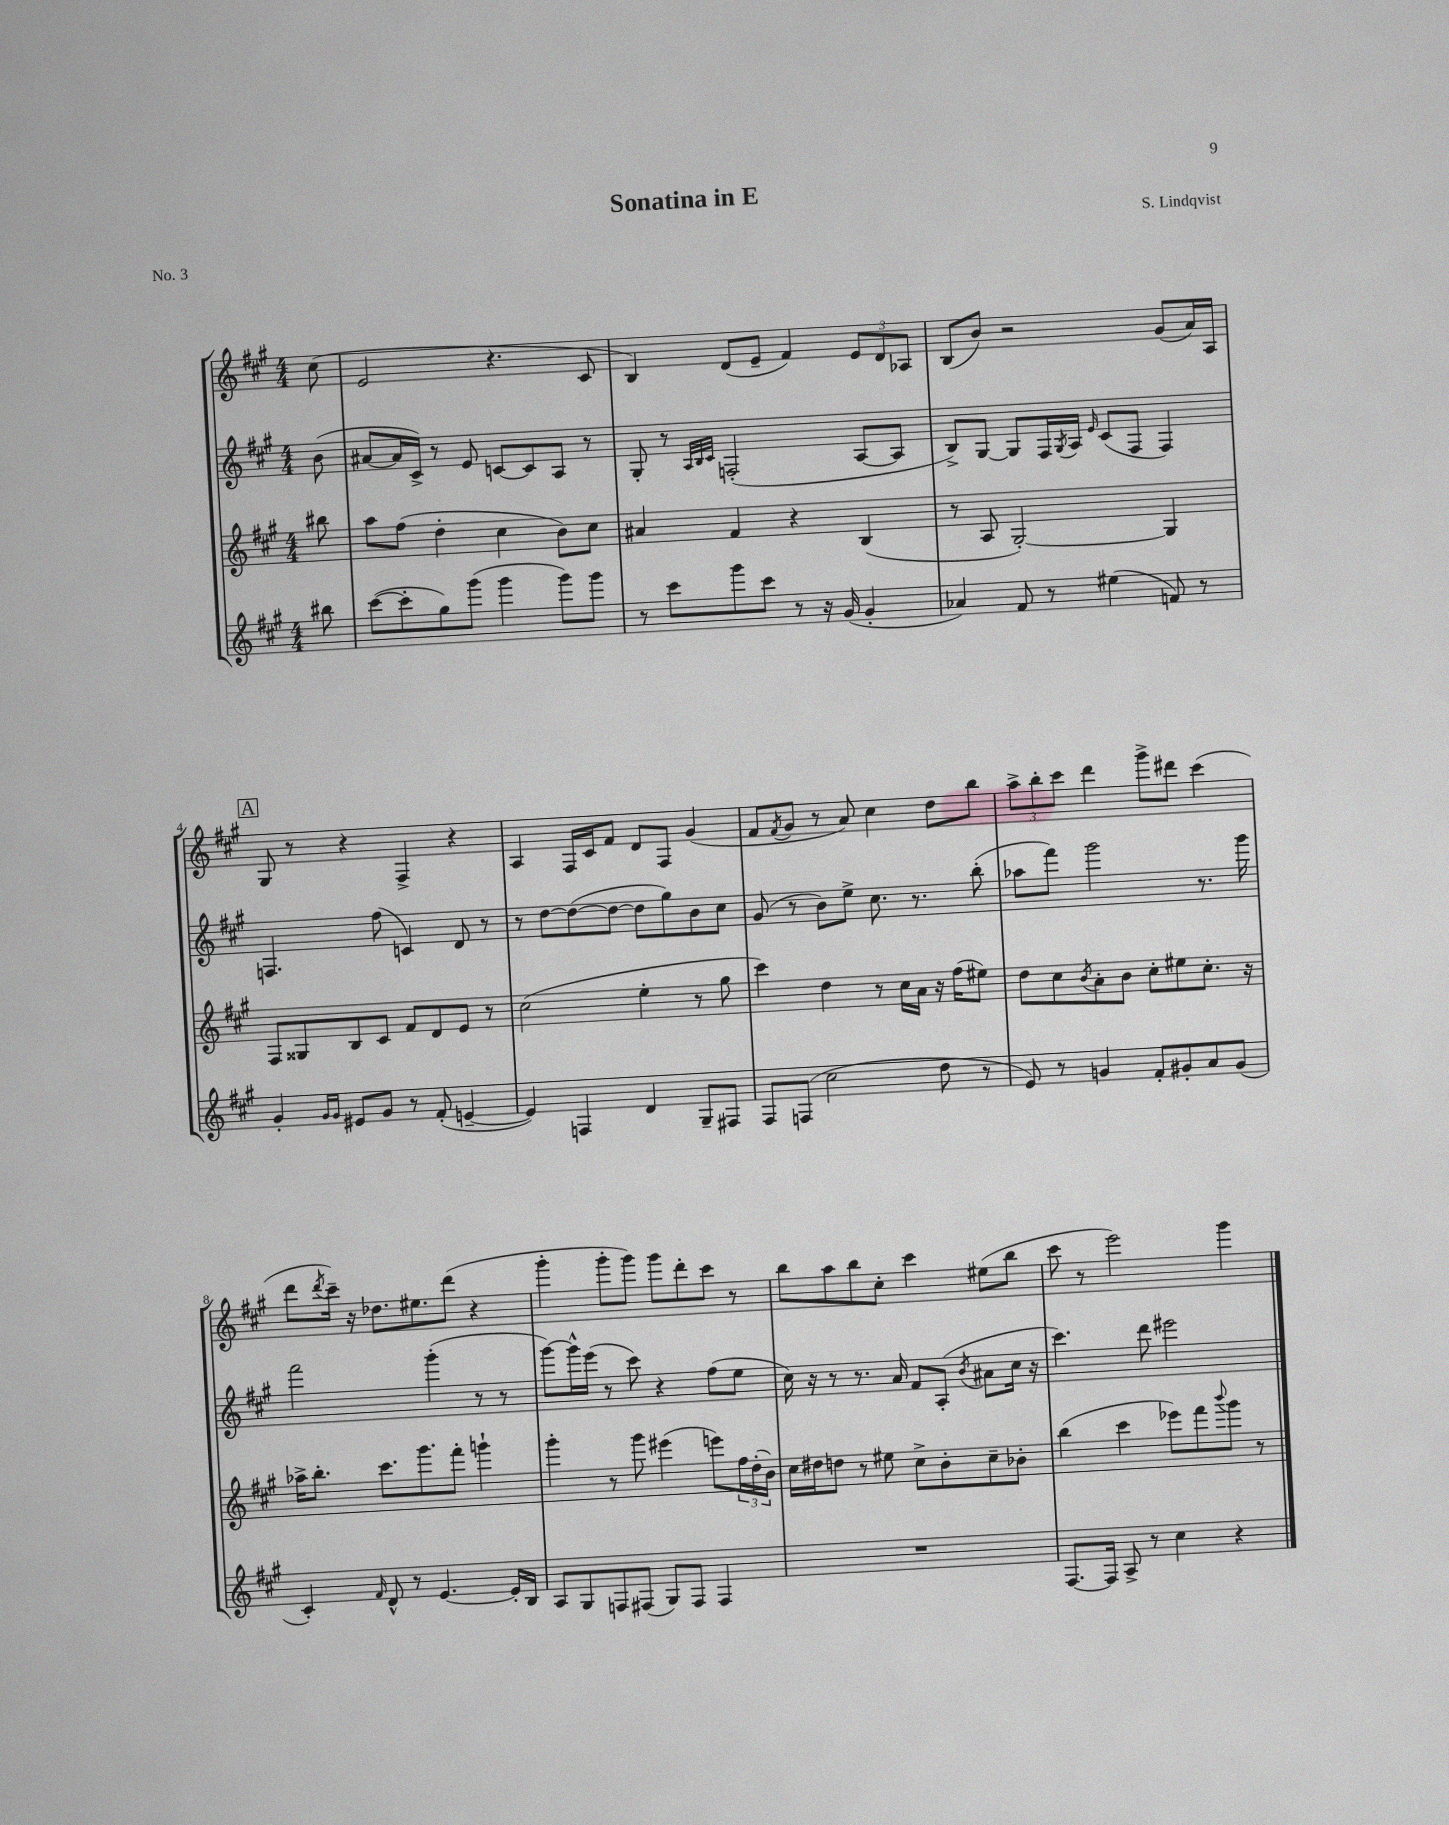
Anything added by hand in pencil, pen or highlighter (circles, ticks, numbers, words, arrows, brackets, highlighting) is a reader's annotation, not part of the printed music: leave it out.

**kern	**kern	**kern	**kern
*part4	*part3	*part2	*part1
*staff4	*staff3	*staff2	*staff1
*clefG2	*clefG2	*clefG2	*clefG2
*k[f#c#g#]	*k[f#c#g#]	*k[f#c#g#]	*k[f#c#g#]
*M4/4	*M4/4	*M4/4	*M4/4
=	=	=	=
8bb#X\	8bb#X\	(8b\	(8cc#\
=1	=1	=1	=1
([8ccc#\L	8aa\L	[8a#X/L	2e/
8ccc#'\]	(8ff#\J	16a#/L]	.
.	.	16c#^/JJ)	.
8gg#\)	4dd'\	8r	.
(8ggg#\J	.	8e/	.
4ggg#\	4cc#\	[8cn/L	4.r
.	.	8c/]	.
8ggg#\L)	8b\L)	8A/J	.
8ggg#\J	8cc#\J	8r	8c#/
=2	=2	=2	=2
8r	4a#X/	8G#'/	4B/)
8ccc#\L	.	8r	.
.	.	32qqA/LLL	.
.	.	32qqB/	.
.	.	32qqc#/JJJ	.
8ggg#\	4f#/	(2Fn'/	(8d/L
8ccc#\J	.	.	8e~/J
8r	4r	.	4f#/)
16r	.	.	.
(16g#/	.	.	.
4g#'/	(4B/	[8A/L	12e/L
.	.	.	12d/
.	.	8A/J]	.
.	.	.	12A-X/J
=3	=3	=3	=3
4a-X/)	8r	8B^/L)	(8B/L
.	8A/	[8G#/J	8b/J)
8f#/	[2G#'/)	8G#/L]	2r
8r	.	16F#/L	.
.	.	8qG#/	.
.	.	16A/JJ	.
.	.	16qqe/	.
(4ee#X\	.	(8c#/L	.
.	.	8F#/J	.
8fn/)	4G#/]	4F#/)	(8g#/L
8r	.	.	16a/L)
.	.	.	16A/JJ
!!LO:LB:g=z
!!LO:REH:place=s1:t=A
=4	=4	=4	=4
4g#'/	8F#/L	4.Fn/	8G#/
.	8G##X/	.	8r
16qqg#/LL	.	.	.
16qqg#/JJ	.	.	.
8e#X/L	8B/	.	4r
8g#/J	8c#/J	(8ff#\	.
8r	8f#/L	4cn/)	4F#^/
(8f#'/	8d/	.	.
[4en~/	8e/J	8d/	4r
.	8r	8r	.
=5	=5	=5	=5
4e/])	(2cc#\	8r	4A/
.	.	[8dd\L	.
4Fn/	.	(8dd\_	16F#/LL
.	.	.	16c#/J
.	.	8dd\J_	8f#/J
4d/	4ee'\	8dd\L]	8d/L
.	.	8gg#\)	8F#/J
8G#~/L	8r	8b\	(4g#/
8F#X/J	8gg#\	8cc#\J	.
=6	=6	=6	=6
8F#/L	4ccc#\)	(8g#/	8f#/L
.	.	.	8qf#/
(8Fn/J	.	8r	8g#/J
2cc#\	4dd\	8b\L)	8r
.	.	8ee^\J	8a/)
.	8r	8.cc#\	4cc#\
.	16cc#\LL	.	.
.	16a\JJ	8.r	.
8dd\	16r	.	8dd\L
.	(16ff#\KL	.	.
8r	8ee#X\J)	(8bb'\	8bb\J
=7	=7	=7	=7
8e/)	8dd\L	8aa-X\L	12aa^\L
.	.	.	12bb'\
8r	8cc#\	8fff#\J)	.
.	.	.	12ccc#\J
.	8qb/	.	.
4gn/	8a'\	2ggg#\	4ddd\
.	8b\J	.	.
8f#'/L	8cc#'\L	.	8ggg#^\L
8g#X'/	8ee#X\	.	8ddd#X\J
8a/	8.cc#'\J	8.r	(4ccc#\
(8g#/J	.	.	.
.	16r	16ggg#\	.
!!LO:LB:g=z
=8	=8	=8	=8
4c#'/)	16aa-X^\KL	2fff#\	8ddd\L
.	8.bb'\J	.	.
.	.	.	8qddd/
.	.	.	16ccc#~\Jk)
.	.	.	16r
16qqf#/	.	.	.
8d^^/	8.ccc#\L	.	8.dd-X\L
8r	.	.	.
.	8.ggg#\	.	8.ee#X\
[4.e/	.	(4ggg#'\	.
.	8fff#'\J	.	(8ddd\J
.	4gggn`\	8r	4r
16e'/LL]	.	8r	.
16B/JJ	.	.	.
=9	=9	=9	=9
8A/L	4ggg#'\	[8ggg#\L)	4ggg#'\
8G#/	.	16ggg#^^\L]	.
.	.	(16eee\JJ	.
8Fn/	8r	8r	8ggg#'\L
(8F#X/J	8ggg#\	8ccc#\)	8ggg#\J)
8G#/L)	(4eee#X\	4r	8ggg#\L
8F#/J	.	.	8ddd'\
4F#/	8eeen\L)	(8ff#\L	8ccc#\J
.	24ff#\L	8ee\J	8r
.	(24dd'\	.	.
.	24b\JJ)	.	.
=10	=10	=10	=10
1r	16cc#\LL	16cc#\)	8bb\L
.	16dd#X\J	16r	.
.	8ddn\J	8r	8aa\
.	8r	8.r	8bb\
.	8ee#X\	.	8cc#'\J
.	.	16a/	.
.	8cc#^\L	8f#/L	4ccc#\
.	8b'\	(8A'/J	.
.	.	8qb/	.
.	8cc#~\	8a#X\L	(8ee#X\L
.	8b-X'\J	16cc#\Jk	8bb\J
.	.	16r	.
=11	=11	=11	=11
[8.F#/L	(4bb\	4.ccc#\)	8ccc#\
.	.	.	8r
16F#/Jk]	.	.	.
8A^/	4ccc#\	.	2eee\)
8r	.	8ddd\	.
4cc#\	8eee-X\L)	2eee#X\	.
.	8fff#\	.	.
.	8qqbbb/	.	.
4r	8ggg#\J	.	4ggg#\
.	8r	.	.
==	==	==	==
*-	*-	*-	*-
